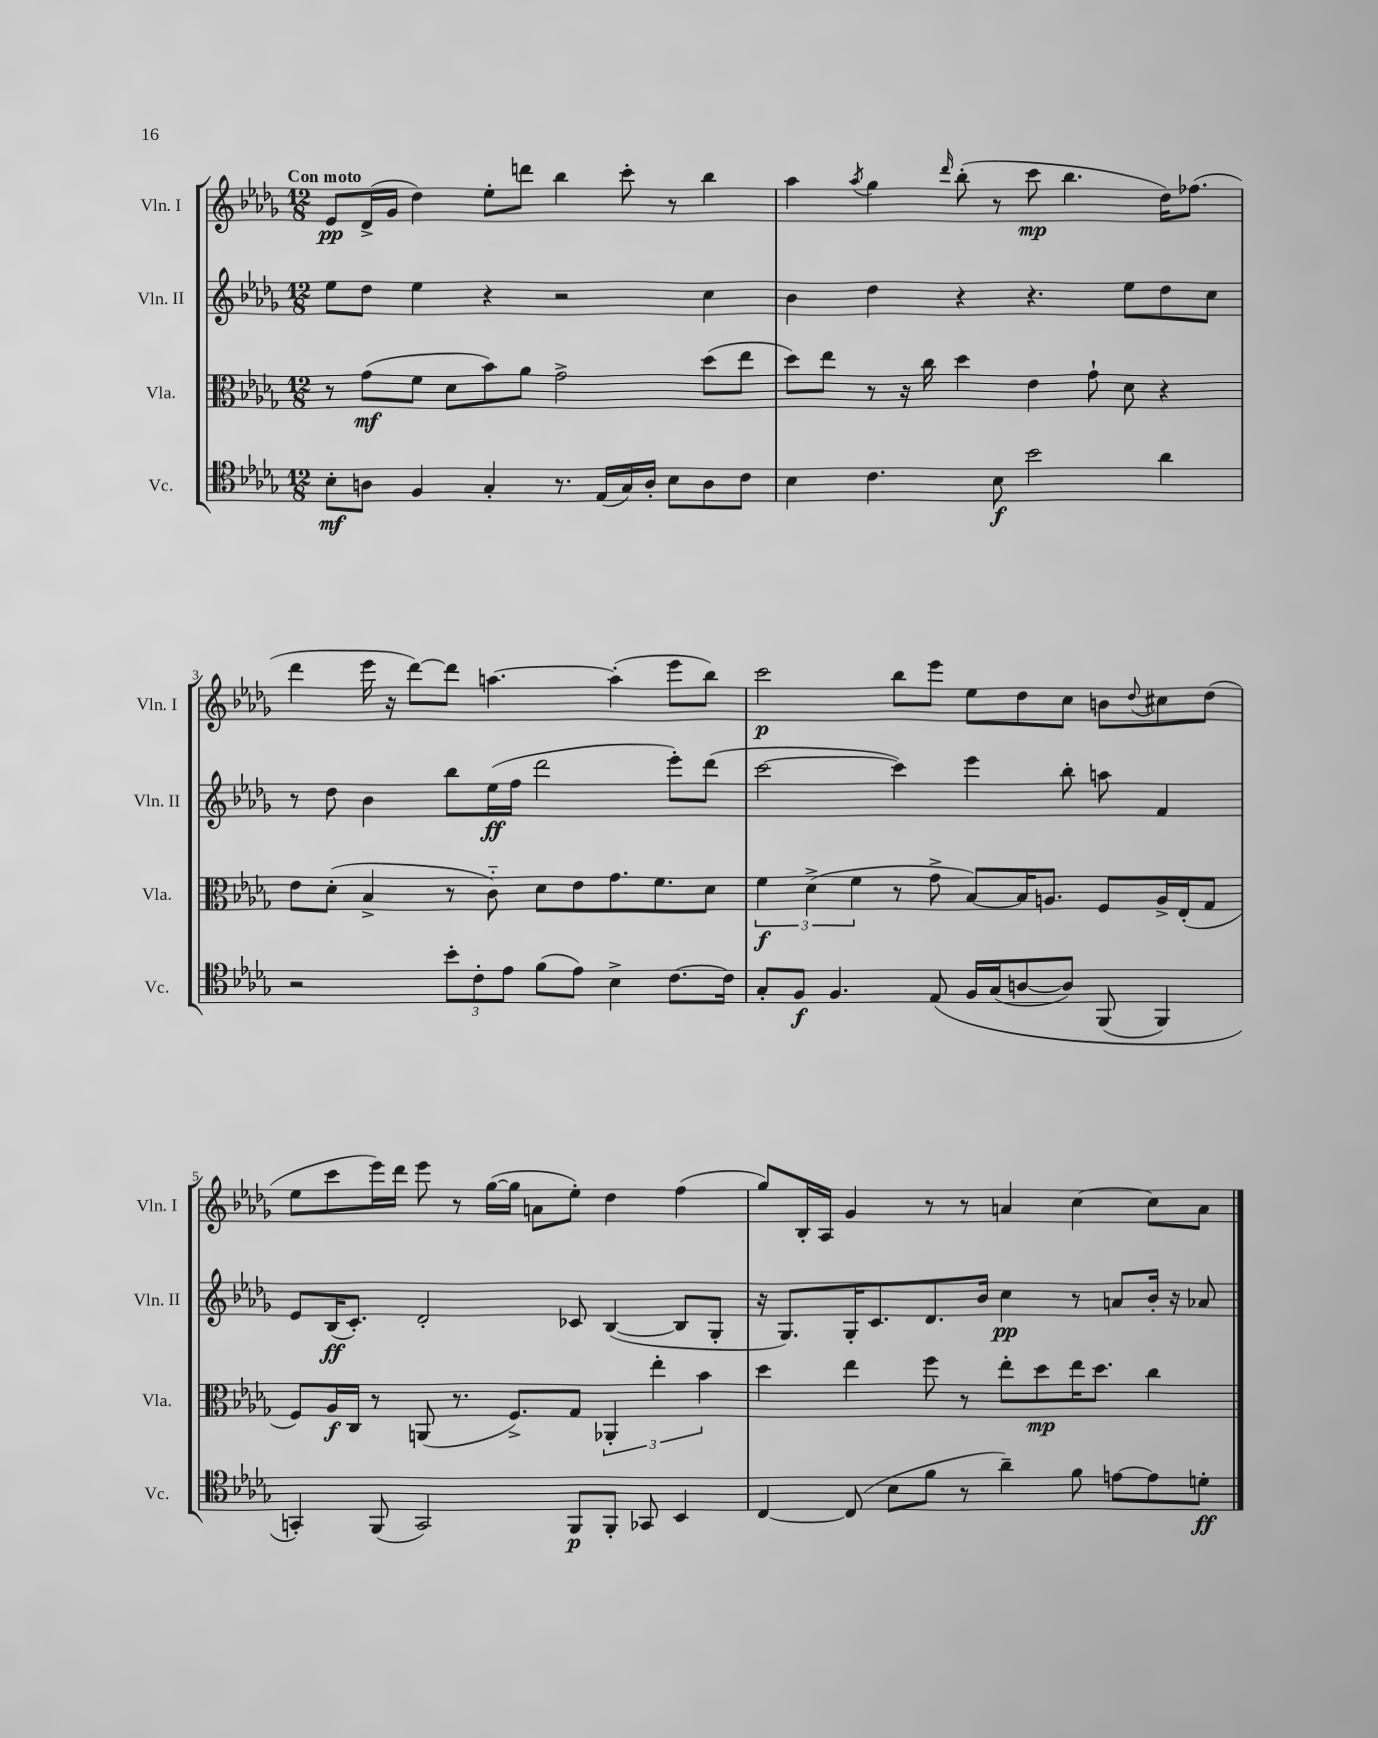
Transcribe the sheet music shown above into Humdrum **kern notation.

**kern	**kern	**kern	**kern
*staff4	*staff3	*staff2	*staff1
*clefC4	*clefC3	*clefG2	*clefG2
*k[b-e-a-d-g-]	*k[b-e-a-d-g-]	*k[b-e-a-d-g-]	*k[b-e-a-d-g-]
*M12/8	*M12/8	*M12/8	*M12/8
8B-'\L	8r	8ee-\L	8e-/L
8A\J	(8g-\L	8dd-\J	(16d-^/L
.	.	.	16g-/JJ
4F/	8f\J	4ee-\	4dd-\)
.	8d-\L	.	.
4G-'/	8b-\)	4r	8ee-'\L
.	8a-\J	.	8ddd\J
8.r	2g-^\	2r	4bb-\
(16E-/LL	.	.	.
16G-/)	.	.	8ccc'\
16A'/JJ	.	.	.
8B-\L	.	.	8r
8A\	(8dd-\L	4cc\	4bb-\
8c\J	8ee-\J	.	.
=	=	=	=
4B-\	8dd-\L)	4b-\	4aa-\
.	8ee-\J	.	.
.	.	.	8qaa-/
4.c\	8r	4dd-\	4gg-\
.	16r	.	.
.	16cc\	.	.
.	.	.	16qqddd-/
.	4dd-\	4r	(8bb-'\
8B-\	.	.	8r
2b-\	4e-\	4.r	8ccc\
.	.	.	4.bb-\
.	8g-`\	.	.
.	8d-\	8ee-\L	.
4a-\	4r	8dd-\	16dd-\LK)
.	.	.	(8.ff-\J
.	.	8cc\J	.
=	=	=	=
2r	8e-\L	8r	4ddd-\
.	(8d-'\J	8dd-\	.
.	4B-^/	4b-\	16eee-\
.	.	.	16r
.	.	.	[8ddd-\L)
12b-'\L	8r	8bb-\L	8ddd-\]J
12c'\	.	.	.
.	8c'~\)	(16ee-\L	[4.aa\
12e-\J	.	.	.
.	.	16ff\JJ	.
(8f\L	8d-\L	2ddd-\	.
8e-\J)	8e-\	.	.
4B-^\	8.g-\	.	(4aa'\]
.	8.f\	.	.
[8.c\L	.	8eee-'\L)	8eee-\L
.	8d-\J	(8ddd-\J	8bb-\J)
16c\]Jk	.	.	.
=	=	=	=
8G-'/L	6f\	[2ccc\	2ccc\
8F/J	.	.	.
.	(6d-^\	.	.
4.F/	.	.	.
.	6f\	.	.
.	8r	4ccc\])	8bb-\L
&(8E-/	8g-^\	.	8eee-\J
16F/LL	[8B-/L)	4eee-\	8ee-\L
(16G-/J	.	.	.
[8A/	16B-/]K	.	8dd-\
.	8.A/J	.	.
8A/]J)	.	8bb-'\	8cc\J
(8FF/	8F/L	8aa\	8b\L
.	.	.	8qqdd-/
4FF/)	16A^/L	4f/	8cc#\
.	(16E-'/J	.	.
.	8G-/J	.	(8dd-\J
=	=	=	=
4GG'/&)	8F/L)	8e-/L	8ee-\L
.	16A-/L	(16B-/K	8ccc\
.	16C/JJ	8.c'/J)	.
(8FF/	8r	.	16eee-\L)
.	.	.	16ddd-\JJ
2GG/)	(8AA/	2d-'/	8eee-\
.	8.r	.	8r
.	.	.	([16gg-\LL
.	8.F^/L)	.	16gg-\]JJ
.	.	.	8a\L
8FF/L	8G-/J	8c-/	8ee-'\J)
8FF'/J	6AA-'/	([4B-/	4dd-\
8GG-/	.	.	.
.	6ee-'\	.	.
4BB-/	.	8B-/]L	(4ff\
.	6b-\	.	.
.	.	8G-'/J	.
=	=	=	=
[4C/	4dd-\	16r	8gg-/L)
.	.	8.G-/L)	.
.	.	.	16B-'/L
.	.	.	16A-/JJ
(8C/]	4ee-\	16G-'/K	4g-/
.	.	8.c/	.
8B-\L	.	.	.
8f\J	8ff\	8.d-/	8r
8r	8r	.	8r
.	.	16b-/Jk	.
4a-~\)	8ee-'\L	4cc\	4a/
.	8dd-\	.	.
8f\	16ee-\K	8r	[4cc\
.	8.dd-\J	.	.
[8e\L	.	8a/L	.
8e\]	4cc\	16b-'/Jk	8cc\]L
.	.	16r	.
8d'\J	.	8a-/	8a\J
==	==	==	==
*-	*-	*-	*-
